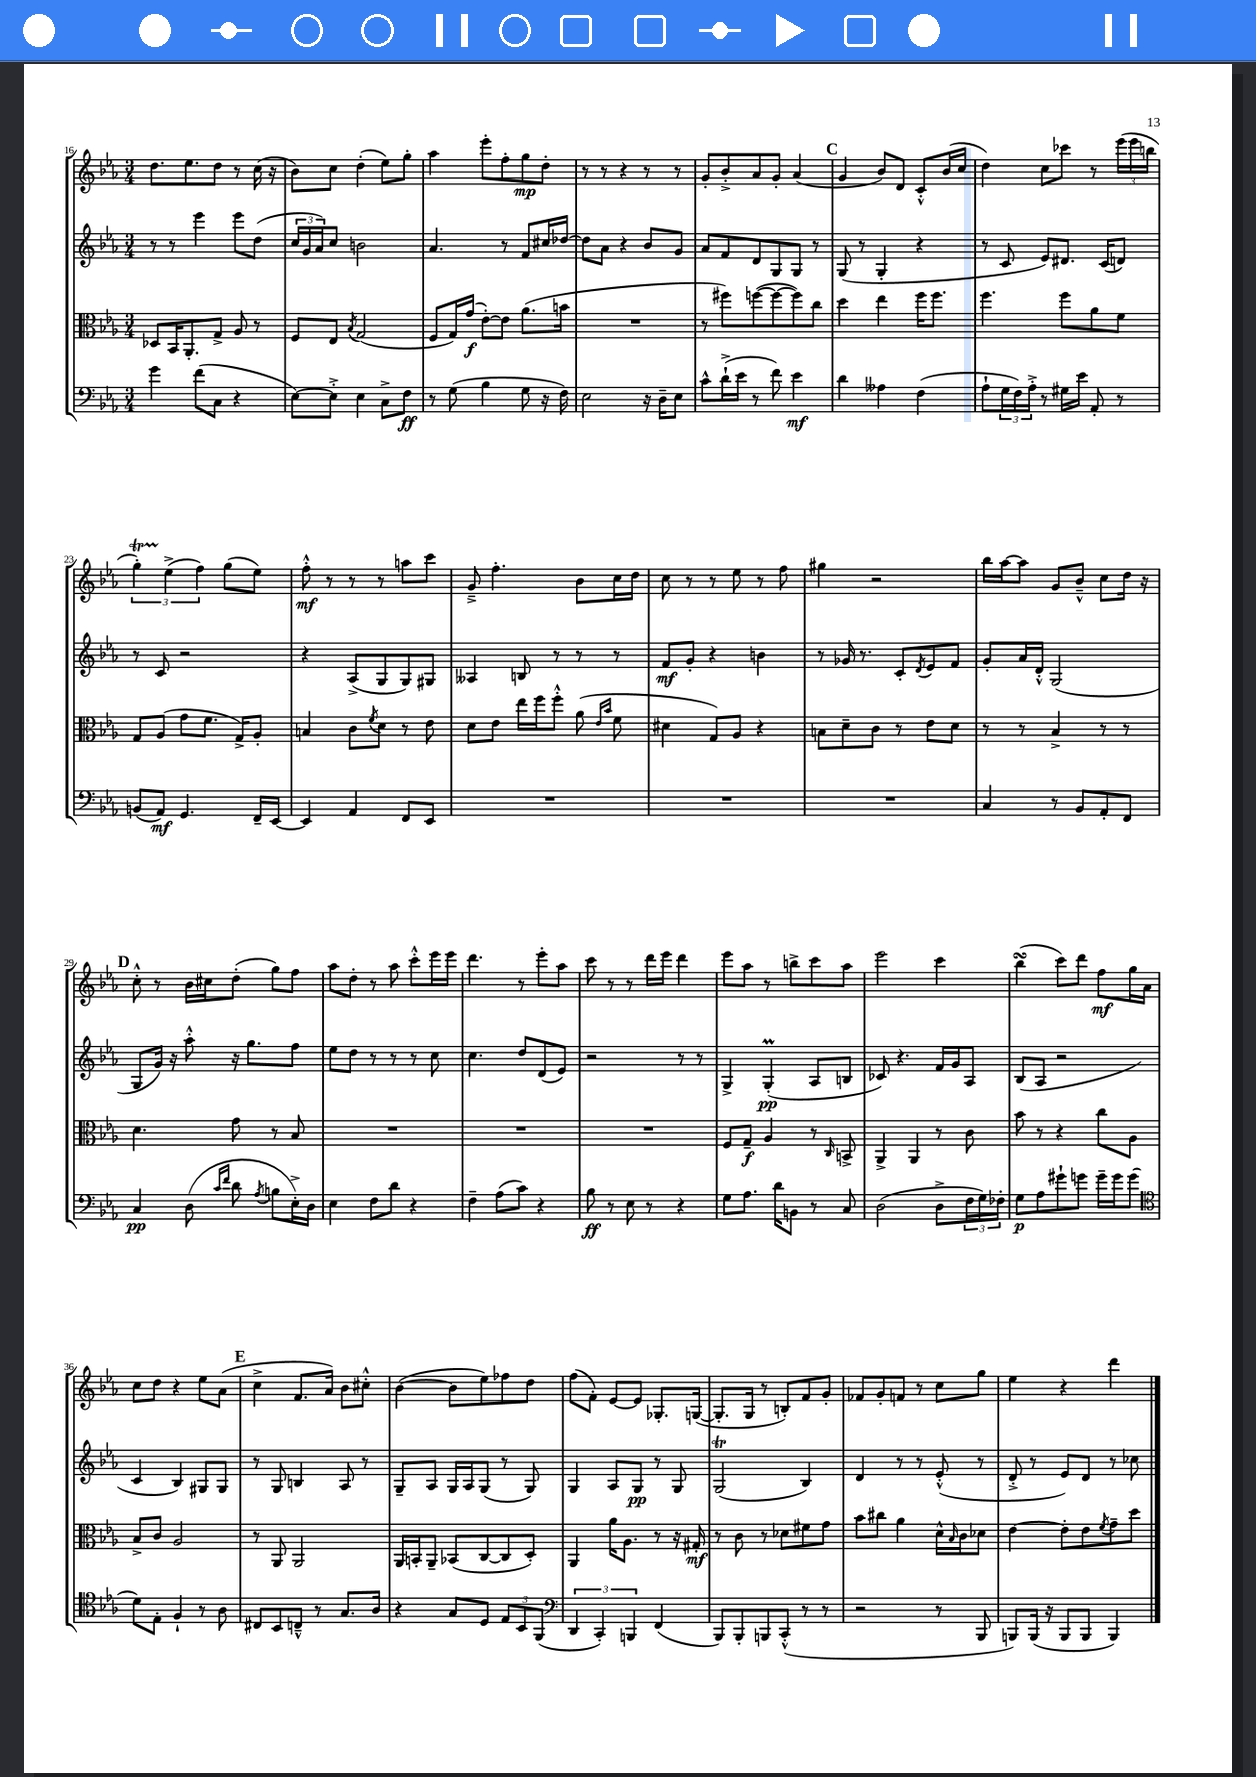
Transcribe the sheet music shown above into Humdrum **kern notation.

**kern	**dynam	**kern	**dynam	**kern	**dynam	**kern	**dynam
*part4	*part4	*part3	*part3	*part2	*part2	*part1	*part1
*staff4	*staff4	*staff3	*staff3	*staff2	*staff2	*staff1	*staff1
*clefF4	*	*clefC3	*	*clefG2	*	*clefG2	*
*k[b-e-a-]	*	*k[b-e-a-]	*	*k[b-e-a-]	*	*k[b-e-a-]	*
*M3/4	*	*M3/4	*	*M3/4	*	*M3/4	*
=16	=16	=16	=16	=16	=16	=16	=16
4g\	.	8D-X/L	.	8r	.	8.dd\L	.
.	.	16BB-/K	.	8r	.	.	.
.	.	8.AA-'/	.	.	.	8.ee-\	.
(8f\L	.	.	.	4eee-\	.	.	.
8C\J	.	8G^/J	.	.	.	8dd\J	.
4r	.	8A-/	.	8eee-\L	.	8r	.
.	.	8r	.	(8dd\J	.	(16cc\	.
.	.	.	.	.	.	16r	.
=17	=17	=17	=17	=17	=17	=17	=17
[8E-\L)	.	8F/L	.	24cc/LL	.	8b-\L)	.
.	.	.	.	24g/	.	.	.
.	.	.	.	24a-/J)	.	.	.
8E-'^\J]	.	8E-/J	.	8cc/J	.	8cc\J	.
.	.	8qB-/	.	.	.	.	.
4E-\	.	(2G/	.	2bn\	.	(4dd'\	.
8C^\L	.	.	.	.	.	8ee-\L)	.
8F\J	ff	.	.	.	.	8gg'\J	.
=18	=18	=18	=18	=18	=18	=18	=18
8r	.	8F/L	.	4.a-/	.	4aa-\	.
(8G\	.	16G/L)	.	.	.	.	.
.	.	(16g/JJ	f	.	.	.	.
4B-\	.	[8e-'\L)	.	.	.	8eee-'\L	.
.	.	8e-\J]	.	8r	.	8ff'\	.
8G\	.	(8.a-\L	.	8f/L	.	8gg\	mp
16r	.	.	.	16cc#X/L	.	8dd'\J	.
16F\)	.	16bn\Jk	.	[16dd-X/JJ	.	.	.
=19	=19	=19	=19	=19	=19	=19	=19
2E-\	.	2.r	.	8dd-\L]	.	8r	.
.	.	.	.	8a-\J	.	8r	.
.	.	.	.	4r	.	4r	.
16r	.	.	.	8b-/L	.	8r	.
16D~\KL	.	.	.	.	.	.	.
8E-\J	.	.	.	8g/J	.	8r	.
=20	=20	=20	=20	=20	=20	=20	=20
8c^^\L	.	8r	.	8a-/L	.	8g'/L	.
(16d`^\L	.	8ff#X\L)	.	8f/	.	8b-'^/	.
16e-\JJ	.	.	.	.	.	.	.
8r	.	([8ffn\	.	8d/	.	8a-/	.
8f\)	.	8ff\_	.	8G/	.	8g'/J	.
4e-\	mf	8ff\])	.	8G/J	.	(4a-/	.
.	.	8cc\J	.	8r	.	.	.
!!LO:REH:place=s1:t=C
=21	=21	=21	=21	=21	=21	=21	=21
4d\	.	4dd\	.	(8G/	.	4g/	.
.	.	.	.	8r	.	.	.
4A--X\	.	4ee-\	.	4G'/	.	8b-/L)	.
.	.	.	.	.	.	8d/J	.
(4F\	.	16ff\KL	.	4r	.	8c'^^/L	.
.	.	8.ff\J	.	.	.	.	.
.	.	.	.	.	.	(16b-/L	.
.	.	.	.	.	.	16cc/JJ	.
=22	=22	=22	=22	=22	=22	=22	=22
8A-`\L	.	4.ff\	.	8r	.	4dd\)	.
24G\L	.	.	.	8c/	.	.	.
24F\)	.	.	.	.	.	.	.
24A-'^\JJ	.	.	.	.	.	.	.
8r	.	.	.	8e-/L)	.	8cc\L	.
16G#X\LL	.	8ff\L	.	8.d#X/J	.	8ccc-X\J	.
16e-\JJ	.	.	.	.	.	.	.
8AA-'/	.	8a-\	.	.	.	8r	.
.	.	.	.	(16c/KL	.	.	.
8r	.	8f\J	.	8dn/J)	.	(24eee-\LL	.
.	.	.	.	.	.	24eee-\	.
.	.	.	.	.	.	24bbn\JJ	.
!!LO:LB:g=z
=23	=23	=23	=23	=23	=23	=23	=23
(8BBn/L	.	8G/L	.	8r	.	6ggt'\)	.
8AA-/J)	mf	(8A-/J	.	8c/	.	.	.
.	.	.	.	.	.	(6ee-^\	.
4.GG/	.	8g\L	.	2r	.	.	.
.	.	.	.	.	.	6ff\)	.
.	.	8.f\J	.	.	.	.	.
.	.	.	.	.	.	(8gg\L	.
.	.	16G^/KL)	.	.	.	.	.
16FF~/LL	.	8A-'/J	.	.	.	8ee-\J)	.
[16EE-/JJ	.	.	.	.	.	.	.
=24	=24	=24	=24	=24	=24	=24	=24
4EE-/]	.	4Bn/	.	4r	.	8ff'^^\	mf
.	.	.	.	.	.	8r	.
4AA-/	.	8c\L	.	(8A-^/L	.	8r	.
.	.	8qf/	.	.	.	.	.
.	.	8d\J	.	8G/	.	8r	.
8FF/L	.	8r	.	8G/)	.	8aan\L	.
8EE-/J	.	8e-\	.	8G#X/J	.	8ccc\J	.
=25	=25	=25	=25	=25	=25	=25	=25
2.r	.	8d\L	.	4A--X/	.	8g~^/	.
.	.	8e-\J	.	.	.	4.ff'\	.
.	.	16ee-\LL	.	8Bn/	.	.	.
.	.	16ff\J	.	.	.	.	.
.	.	8ff'^^\J	.	8r	.	.	.
.	.	(8a-\	.	8r	.	8b-\L	.
.	.	16qqe-/LL	.	.	.	.	.
.	.	16qqb-/JJ	.	.	.	.	.
.	.	8f\	.	8r	.	16cc\L	.
.	.	.	.	.	.	16dd\JJ	.
=26	=26	=26	=26	=26	=26	=26	=26
2.r	.	4d#X\	.	8f/L	mf	8cc\	.
.	.	.	.	8g'/J	.	8r	.
.	.	8G/L)	.	4r	.	8r	.
.	.	8A-/J	.	.	.	8ee-\	.
.	.	4r	.	4bn\	.	8r	.
.	.	.	.	.	.	8ff\	.
=27	=27	=27	=27	=27	=27	=27	=27
2.r	.	8Bn\L	.	8r	.	4gg#X\	.
.	.	8d~\	.	16g-X/	.	.	.
.	.	.	.	8.r	.	.	.
.	.	8c\J	.	.	.	2r	.
.	.	8r	.	8c'/L	.	.	.
.	.	.	.	8qd/	.	.	.
.	.	8e-\L	.	8e-/	.	.	.
.	.	8d\J	.	8f/J	.	.	.
=28	=28	=28	=28	=28	=28	=28	=28
4C/	.	8r	.	8g'/L	.	16bb-\LL	.
.	.	.	.	.	.	[16aa-\J	.
.	.	8r	.	16a-/L	.	8aa-\J]	.
.	.	.	.	16d'^^/JJ	.	.	.
8r	.	4B-^/	.	(2G/	.	8g/L	.
8BB-/L	.	.	.	.	.	8b-~^^/J	.
8AA-'/	.	8r	.	.	.	8cc\L	.
8FF/J	.	8r	.	.	.	16dd\Jk	.
.	.	.	.	.	.	16r	.
!!LO:LB:g=z
!!LO:REH:place=s1:t=D
=29	=29	=29	=29	=29	=29	=29	=29
4C/	pp	4.d\	.	8G/L	.	8cc'^^\	.
.	.	.	.	16g/Jk)	.	8r	.
.	.	.	.	16r	.	.	.
(8D\	.	.	.	8aa-'^^\	.	16b-\LL	.
.	.	.	.	.	.	16cc#X\J	.
16qqc/LL	.	.	.	.	.	.	.
16qqf/JJ	.	.	.	.	.	.	.
8d\	.	8g\	.	16r	.	(8dd'\J	.
.	.	.	.	8.gg\L	.	.	.
8qA-/	.	.	.	.	.	.	.
8Bn\L	.	8r	.	.	.	8gg\L)	.
16E-'^\L)	.	8B-/	.	8ff\J	.	8ff\J	.
16D\JJ	.	.	.	.	.	.	.
=30	=30	=30	=30	=30	=30	=30	=30
4E-\	.	2.r	.	8ee-\L	.	8aa-\L	.
.	.	.	.	8dd\J	.	8dd'\J	.
8F\L	.	.	.	8r	.	8r	.
8d\J	.	.	.	8r	.	8aa-\	.
4r	.	.	.	8r	.	8ccc'^^\L	.
.	.	.	.	8cc\	.	16eee-\L	.
.	.	.	.	.	.	16eee-\JJ	.
=31	=31	=31	=31	=31	=31	=31	=31
4F~\	.	2.r	.	4.cc\	.	4.ddd\	.
(8A-\L	.	.	.	.	.	.	.
8c\J)	.	.	.	8dd/L	.	8r	.
4r	.	.	.	(8d/	.	8eee-'\L	.
.	.	.	.	8e-/J)	.	8aa-\J	.
=32	=32	=32	=32	=32	=32	=32	=32
8B-\	ff	2.r	.	2r	.	8ccc\	.
8r	.	.	.	.	.	8r	.
8E-\	.	.	.	.	.	8r	.
8r	.	.	.	.	.	16ddd\LL	.
.	.	.	.	.	.	16eee-\JJ	.
4r	.	.	.	8r	.	4ddd\	.
.	.	.	.	8r	.	.	.
=33	=33	=33	=33	=33	=33	=33	=33
8G\L	.	8F/L	.	4G^/	.	8eee-\L	.
8.A-\J	.	8G~/J	f	.	.	8aa-\J	.
.	.	4A-/	.	(4Gm'/	pp	8r	.
16d\KL	.	.	.	.	.	.	.
8BBn\J	.	.	.	.	.	8bbn^\L	.
8r	.	8r	.	8A-/L	.	8ccc\	.
.	.	16qqC/	.	.	.	.	.
8C/	.	8BBn^/	.	8Bn/J	.	8aa-\J	.
=34	=34	=34	=34	=34	=34	=34	=34
(2D\	.	4AA-^/	.	8c-X/)	.	2eee-\	.
.	.	.	.	4.r	.	.	.
.	.	4AA-/	.	.	.	.	.
8D^\L	.	8r	.	16f/LL	.	4ccc\	.
.	.	.	.	16g/J	.	.	.
24F\L	.	8c\	.	8A-/J	.	.	.
24G\)	.	.	.	.	.	.	.
24F-X'\JJ	.	.	.	.	.	.	.
=35	=35	=35	=35	=35	=35	=35	=35
8G\L	p	8b-\	.	(8B-/L	.	(4bb-sSSS\	.
8A-\	.	8r	.	8A-/J	.	.	.
8g#X`\	.	4r	.	2r	.	8ccc\L)	.
8gn\J	.	.	.	.	.	8ddd\J	.
16g~\LL	.	8cc\L	.	.	.	8ff\L	mf
16g\J	.	.	.	.	.	.	.
(8g\J	.	8A-\J	.	.	.	16gg\L	.
.	.	.	.	.	.	16a-\JJ	.
!!LO:LB:g=z
=36	=36	=36	=36	=36	=36	=36	=36
*clefC4	*	*	*	*	*	*	*
8d\L)	.	8B-^/L	.	4c/	.	8cc\L	.
8E-'\J	.	8c/J	.	.	.	8dd\J	.
4F`/	.	2A-/	.	4B-/)	.	4r	.
8r	.	.	.	8G#X/L	.	8ee-\L	.
8A-\	.	.	.	8G#/J	.	(8a-\J	.
!!LO:REH:place=s1:t=E
=37	=37	=37	=37	=37	=37	=37	=37
8C#X/L	.	8r	.	8r	.	4cc^\	.
8BB-/	.	8AA-/	.	8G/	.	.	.
8Cn~^^/J	.	2AA-/	.	4Bn/	.	8.f/L	.
8r	.	.	.	.	.	.	.
.	.	.	.	.	.	16a-/Jk)	.
8.G/L	.	.	.	8A-/	.	8b-\L	.
.	.	.	.	8r	.	8cc#X'^^\J	.
16A-/Jk	.	.	.	.	.	.	.
=38	=38	=38	=38	=38	=38	=38	=38
4r	.	16AA-/LL	.	8G~/L	.	([4b-\	.
.	.	16BBn'/J	.	.	.	.	.
.	.	8AA-~/J	.	8A-/J	.	.	.
8G/L	.	(8BB-X/L	.	16G/LL	.	8b-\L]	.
.	.	.	.	16A-/J	.	.	.
8D/J	.	[8C/	.	(8G/J	.	8ee-\)	.
12E-/L	.	8C/]	.	8r	.	8ff-X\	.
12BB-/	.	.	.	.	.	.	.
.	.	8D'/J)	.	8G/)	.	8dd\J	.
(12FF/J	.	.	.	.	.	.	.
=39	=39	=39	=39	=39	=39	=39	=39
*clefF4	*	*	*	*	*	*	*
6DD/	.	4AA-/	.	4G/	.	(8ff\L	.
.	.	.	.	.	.	8f'\J)	.
6CC'/)	.	.	.	.	.	.	.
.	.	16a-\KL	.	8A-/L	.	[8e-/L	.
.	.	8.A-\J	.	.	.	.	.
6BBBn/	.	.	.	.	.	.	.
.	.	.	.	8G/J	pp	8e-/J]	.
(4FF/	.	8r	.	8r	.	8.G-X'/L	.
.	.	16r	.	8G/	.	.	.
.	.	16G#X'/	mf	.	.	([16Gn/Jk	.
=40	=40	=40	=40	=40	=40	=40	=40
8BBB-/L)	.	8r	.	(2Gt/	.	8.G'/L]	.
8BBB-'/	.	8c\	.	.	.	.	.
.	.	.	.	.	.	16G/Jk	.
8BBBn/	.	8r	.	.	.	8r	.
(8CC'^^/J	.	8d-X\L	.	.	.	8Bn'/L)	.
8r	.	8f#X\	.	4B-/)	.	8f/	.
8r	.	8g\J	.	.	.	8g'/J	.
=41	=41	=41	=41	=41	=41	=41	=41
2r	.	8b-\L	.	4d/	.	8f-X/L	.
.	.	8cc#X\J	.	.	.	8g'/	.
.	.	4a-\	.	8r	.	8fn/J	.
.	.	.	.	8r	.	8r	.
8r	.	16d^^\LL	.	(8e-'^^/	.	8cc\L	.
.	.	16qqB-/	.	.	.	.	.
.	.	16c\J	.	.	.	.	.
8BBB-/	.	8d-X\J	.	8r	.	8gg\J	.
=42	=42	=42	=42	=42	=42	=42	=42
8BBBn/L)	.	[4e-\	.	8d'^/	.	4ee-\	.
(16BBB/Jk	.	.	.	8r	.	.	.
16r	.	.	.	.	.	.	.
8BBB/L	.	8e-'\L]	.	8e-/L)	.	4r	.
8BBB/J	.	8e-\	.	8d/J	.	.	.
.	.	8qf/	.	.	.	.	.
4BBB/)	.	8g~\	.	8r	.	4ddd\	.
.	.	8dd\J	.	8cc-X\	.	.	.
==	==	==	==	==	==	==	==
*-	*-	*-	*-	*-	*-	*-	*-
